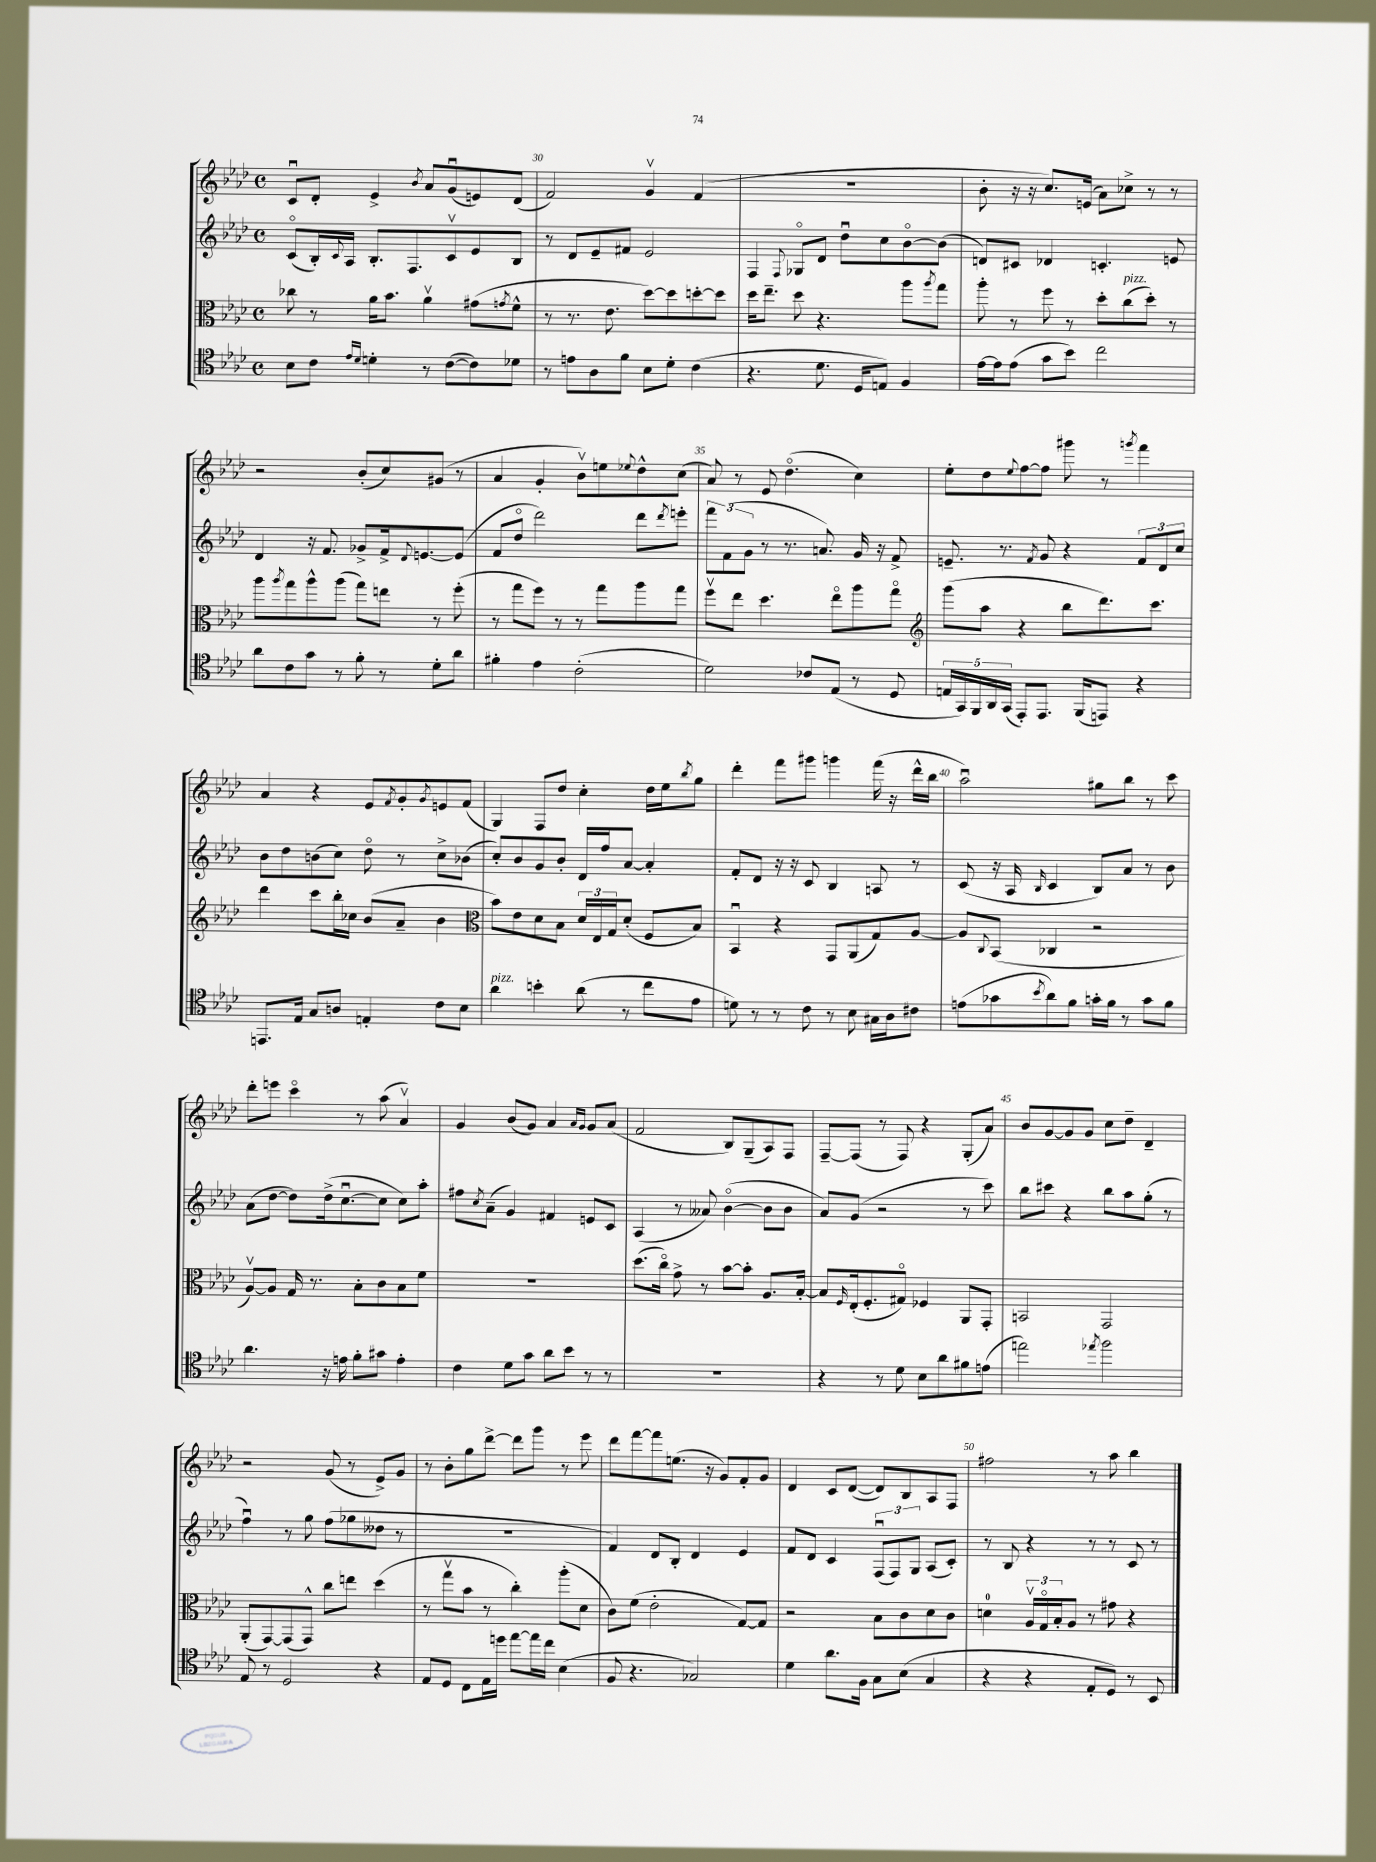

**kern	**kern	**kern	**kern
*staff4	*staff3	*staff2	*staff1
*clefC4	*clefC3	*clefG2	*clefG2
*k[b-e-a-d-]	*k[b-e-a-d-]	*k[b-e-a-d-]	*k[b-e-a-d-]
*M4/4	*M4/4	*M4/4	*M4/4
*met(c)	*met(c)	*met(c)	*met(c)
8B-	8cc-	(8co	8cu
8c	8r	16B-')	8d-'
.	.	8qqc	.
.	.	16A-	.
16qqe-	.	.	.
16qqd-	.	.	.
4d'	16a-	8.B-'	4e-^
.	8.b-	.	.
.	.	8.F	.
.	.	.	8qb-
8r	4a-v	.	8a-
([8c	.	8cv	(8gu
8c])	(8g#	8e-	8e)
.	8qg	.	.
8d-	8f^^	8B-	(8d-
=	=	=	=
8r	8r	8r	2f)
8e	8.r	8d-	.
8A-	.	8e-~	.
.	8.e-	.	.
8f	.	8f#	.
8B-	[8dd-)	2e-	4gv
8d-'	8dd-]	.	.
(4c	[8dd'	.	(4f
.	8dd]	.	.
=	=	=	=
4.r	16dd-	4F	1r
.	8.ee-~	.	.
.	.	8qqF	.
.	8dd-	8G-o	.
8.d-	4.r	8d-	.
.	.	8dd-u	.
16D-	.	.	.
8E)	.	8cc	.
4F	8aa-	[8b-o	.
.	8qaa-	.	.
.	8gg	(8b-]	.
=	=	=	=
[16e-	8aa-'	8d)	8b-'
16e-]	.	.	.
(8e-	8r	8c#	16r
.	.	.	16r
8g	8ff	4d-	8.cc)
8b-)	8r	.	.
.	.	.	(16e
2cc	8dd-'	4.c'	8a-)
.	(8cc	.	8cc-^
.	8dd-')	.	8r
.	8r	8e	8r
=	=	=	=
8a-	8aa-	4d-	2r
.	8qaa-	.	.
8c	8gg	.	.
8g	8aa-^^	16r	.
.	.	8.f	.
8r	(8aa-	.	.
8f'	8gg)	8g-^	(8b-'
8r	8ee	16f^	8cc)
.	.	8qqd-	.
.	.	[8.e	.
8d-'	8r	.	(8g#
8a-	(8ff'	(8e]	8r
=	=	=	=
4f#'	8r	8f	4a-
.	8gg	8dd-o	.
4e-	8ff)	2ddd-)	4g'
.	8r	.	.
(2c'	8r	.	8b-v)
.	8gg	.	8ee
.	.	.	8qqee-
.	8aa-	8ddd-	8dd-^^
.	.	8qddd-	.
.	8gg	8eee'	(8cc
=	=	=	=
2d-)	8ffv	12fff	8a-)
.	.	(12f	.
.	8ee-	.	8r
.	.	12g	.
.	4.dd-	8r	8e-
.	.	8.r	(4.dd-o
8c-	.	.	.
.	.	8.a)	.
(8E-	8ee-o	.	.
8r	8aa-	16g	4cc)
.	.	16r	.
8D-	8ggo	8f^	.
=	=	=	=
*	*clefG2	*	*
20E	(8ggg	8.e~	8ee-'
20GG)	.	.	.
20FF	.	.	.
.	8aa-	.	8dd-
20AA-	.	.	.
.	.	8.r	.
(20GG	.	.	.
.	.	.	8qqee-
8EE-')	4r	.	[8ff
.	.	8qf	.
8.EE-	.	8g	8ff]
.	8bb-	4r	8ggg#
(16FF	.	.	.
8EE)	8.ddd-)	.	8r
.	.	.	8qggg
4r	.	12f	4fff
.	8.ccc	.	.
.	.	12d-	.
.	.	12cc	.
=	=	=	=
8.EE	4ddd-	8b-	4a-
.	.	8dd-	.
16E-	.	.	.
8G	8ccc	(8b	4r
8A	16bb-'	8cc)	.
.	16cc-	.	.
4E'	(8b-	8dd-o	8e-
.	.	.	8qf
.	8a-~	8r	8g'
.	.	.	8qg
8c	4b-	8cc^	8e
8B-	.	(8b-	(8f
=	=	=	=
*	*clefC3	*	*
4a-	8b-)	8cc')	4G)
.	8e-	8b-	.
4b'	8d-	8g	8F
.	8B-	8b-'	8dd-
(8a-	24d-	16d-	4cc'
.	24E-	.	.
.	.	16ff	.
.	24G	.	.
8r	(8d-'	[8a-	.
8cc	8F	4a-']	16dd-
.	.	.	16ee-
.	.	.	8qbb-
8e-	8B-)	.	8gg
=	=	=	=
8d)	4BB-u	8f'	4ddd-'
8r	.	8d-	.
8r	4r	16r	8fff
.	.	16r	.
8c	.	8c	8ggg#
8r	8GG	4B-	4ggg
8B-	(8AA-	.	.
16G#	8G)	8A	(16fff
16A-	.	.	16r
8c#	[8A-	8r	16ddd-^^
.	.	.	16bb-
=	=	=	=
(8e	8A-]	(8c	2aa-u)
.	8qqC	.	.
8g-	(8BB-	16r	.
.	.	16A-	.
8qb-	.	16qqB-	.
8a-)	4C-	4c	.
8f	.	.	.
16g'	2r	8B-)	8gg#
16f	.	.	.
8r	.	8a-	8bb-
8g	.	8r	8r
8f	.	8b-	8ccc
=	=	=	=
4.a-	[8A-v)	(8a-	8ddd-'
.	8A-]	[8dd-	8eee
.	16G	8dd-])	4ccco
.	8.r	.	.
16r	.	(16dd-^	.
16e	.	[8.ccu	.
8f'	8B-'	.	8r
8g#	8c	8cc]	(8aa-
4e'	8B-	8cc)	4a-v)
.	8f	8aa-'	.
=	=	=	=
4c	1r	8ff#	4g
.	.	8qcc	.
.	.	(8a-~	.
8d-	.	4g)	(8b-
8g	.	.	8g)
8a-	.	4f#	4a-
8b-	.	.	.
.	.	.	16qqa-
.	.	.	16qqg
8r	.	8e	8g
8r	.	8c	(8a-
=	=	=	=
1r	(8.dd-	(4A-	2f
.	16cco)	.	.
.	8g^	8r	.
.	8r	8a--)	.
.	[8b-	([4b-o	8B-)
.	8b-']	.	(8G~
.	8.A-	8b-]	8A-)
.	.	8b-	8F
.	[16B-'	.	.
=	=	=	=
4r	8B-]	8a-)	[8F~
.	16qqF	.	.
.	(16E-'	(8g	(8F]
.	8.F'	.	.
8r	.	2r	8r
8d-	8G#o)	.	8F)
8B-	4F-	.	4r
8a-	.	.	.
8f#	8AA-	8r	(8G'
(8e	8GG'	8ccc)	8a-)
=	=	=	=
2ee)	2BB	8bb-	8b-
.	.	8ccc#	[8g
.	.	4r	8g]
.	.	.	8g
8qee-	.	.	.
2ff	2GG	8bb-	8cc
.	.	8aa-	8dd-~
.	.	(8gg'	4d-~
.	.	8r	.
=	=	=	=
8E-	(8AA-'	4ffu)	2r
8r	[8GG)	.	.
2D-	(8GG]	8r	.
.	8GG^^)	8gg	.
.	8cc	(8ff	(8g
.	8ee	8gg-	8r
4r	(4dd-	8dd--	8e-^)
.	.	8r	8g
=	=	=	=
8E-	8r	1r	8r
8D-	8ggv	.	8b-'
8C	8b-	.	8gg
16E-	8r	.	[8ddd-^
16dd	.	.	.
[8ee-	4cc')	.	8ddd-]
16ee-]	.	.	8ggg
16cc	.	.	.
(4B-	(8aa-'	.	8r
.	8d-	.	8eee-
=	=	=	=
8F	8c)	4f)	8ddd-
4.r	(8f	.	[8fff
.	2e-'	8d-	8fff]
.	.	8B-'	(8.ee
2G-)	.	4d-	.
.	.	.	16r
.	.	.	8g)
.	[8G)	4e-	8f'
.	8G]	.	8g
=	=	=	=
4d-	2r	8f	4d-
.	.	8d-	.
8.a-	.	4c	8c
.	.	.	([8d-
16F	.	.	.
8G	8B-	(12Fu	8d-])
.	.	12F)	.
(8B-	8c	.	8B-
.	.	12G	.
4G	8d-	(8A-	8A-
.	8c	8c')	8F
=	=	=	=
4r	4d	8r	2ff#
.	.	8B-	.
4r	24A-v	4r	.
.	24Go	.	.
.	24B-'	.	.
.	8A-	.	.
8E-'	8r	8r	8r
8D-)	8g#	8r	8aa-
8r	4r	8c	4bb-
8BB-	.	8r	.
==	==	==	==
*-	*-	*-	*-
